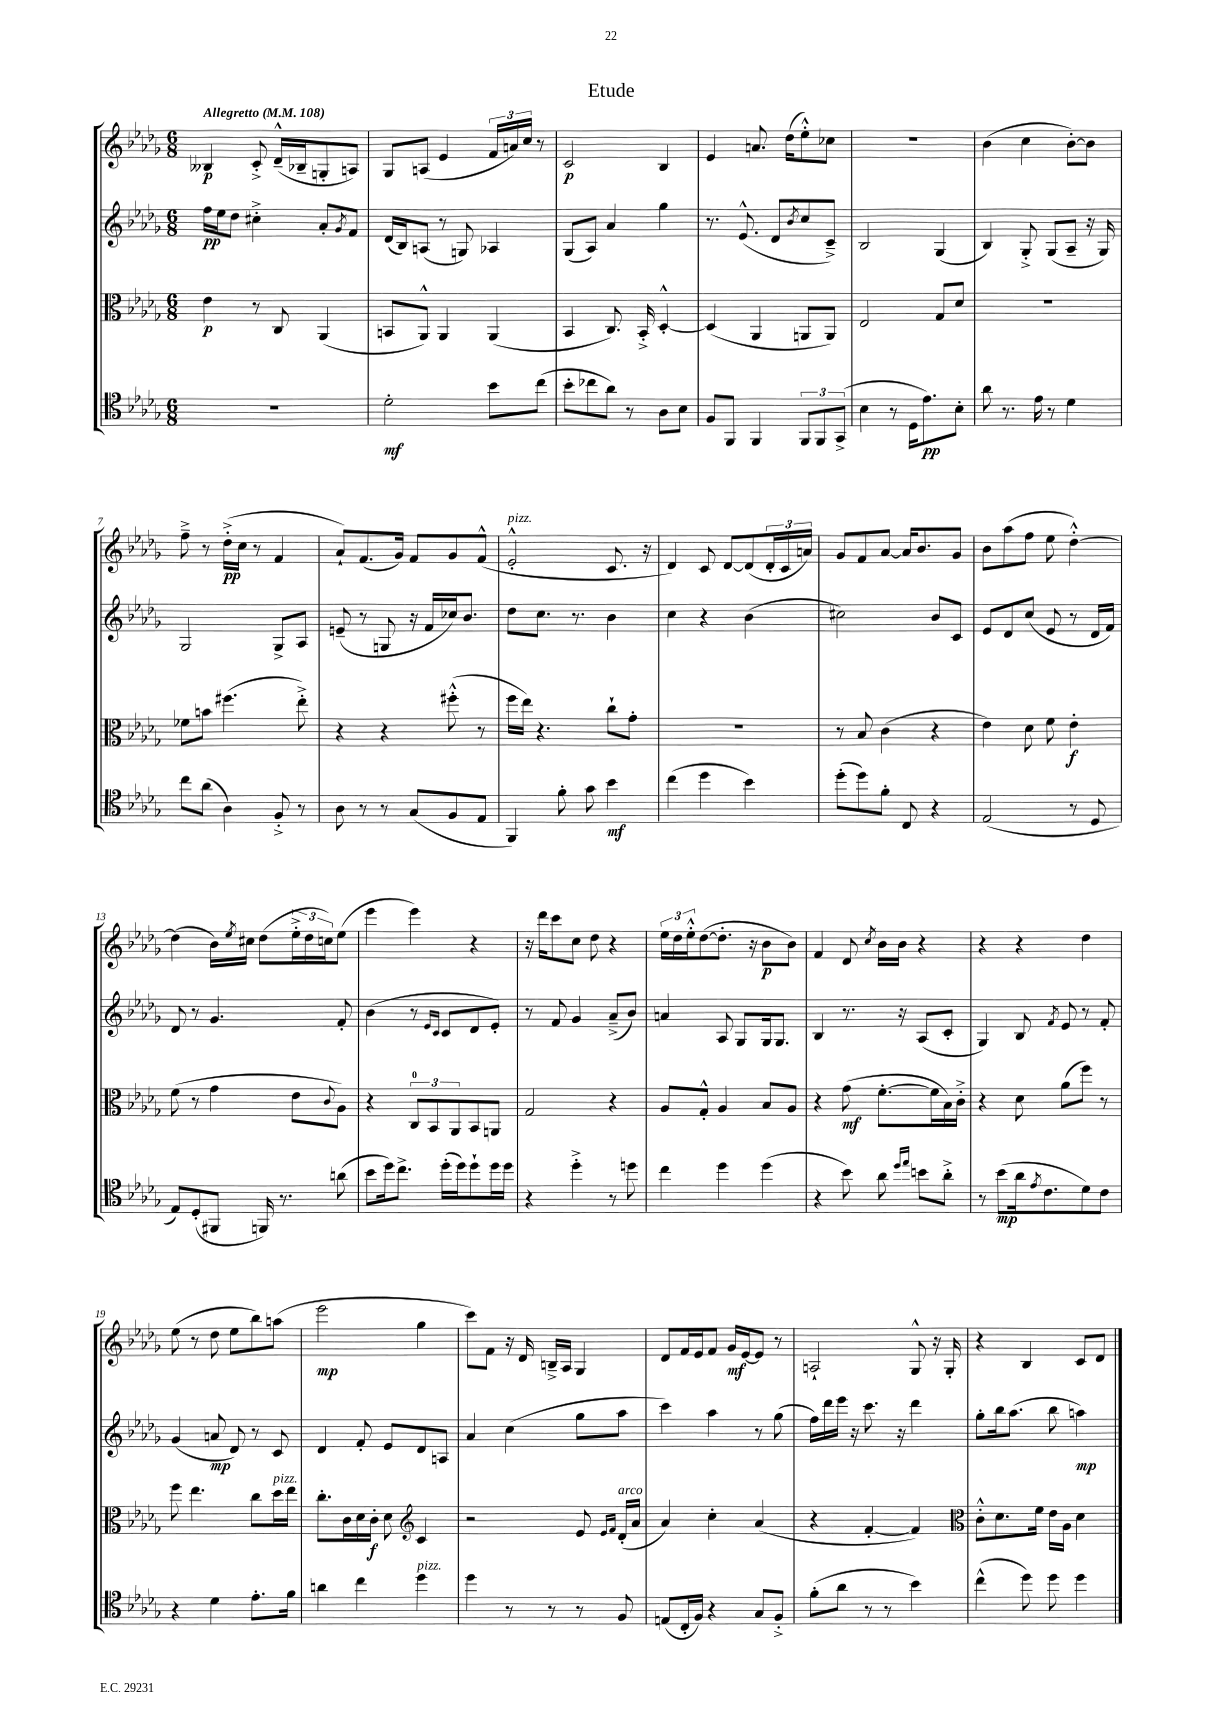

**kern	**kern	**kern	**kern
*staff4	*staff3	*staff2	*staff1
*clefC4	*clefC3	*clefG2	*clefG2
*k[b-e-a-d-g-]	*k[b-e-a-d-g-]	*k[b-e-a-d-g-]	*k[b-e-a-d-g-]
*M6/8	*M6/8	*M6/8	*M6/8
*MM108	*MM108	*MM108	*MM108
2.r	4e-\	16ff\LL	4B--/
.	.	16ee-\J	.
.	.	8dd-\J	.
.	8r	4cc#'^\	8c'^/
.	8C/	.	(16d-~^^/LL
.	.	.	16B-~/J
.	(4AA-/	8a-'/L	8G'/
.	.	8qg-/	.
.	.	8f/J	8A/J)
=	=	=	=
2d-'\	8BB/L	(16d-/LL	8G-/L
.	.	16B-/J)	.
.	8AA-^^/J)	(8A/J	(8A/J
.	4AA-/	8r	4e-/
.	.	8G/)	.
8b-\L	(4AA-/	4A-/	24f/LL
.	.	.	24a/)
.	.	.	24cc/JJ
(8cc\J	.	.	8r
=	=	=	=
8b-'\L	4BB-/	(8G-/L	2c/
8cc-\	.	8A-/J)	.
8a-\J)	8.C/)	4a-/	.
8r	.	.	.
.	16BB-'^/	.	.
8A-\L	[4D-'^^/	4gg-\	4B-/
8B-\J	.	.	.
=	=	=	=
8F/L	(4D-/]	8.r	4e-/
8FF/J	.	.	.
.	.	(8.e-^^/	.
4FF/	4AA-/	.	8.a/
.	.	8d-/L	.
.	.	.	(16dd-\LK
.	.	8qb-/	.
12FF/L	8AA/L	8cc/	8ee-'^^\)
12FF/	.	.	.
.	8AA/J)	8c~^/J)	8cc-\J
(12GG-^/J	.	.	.
=	=	=	=
4B-\	2E-/	2B-/	2.r
8r	.	.	.
16D-\LK	.	.	.
8.e-\)	.	.	.
.	8G-/L	(4G-/	.
8B-'\J	8d-/J	.	.
=	=	=	=
8a-\	2.r	4B-/)	(4b-\
8.r	.	.	.
.	.	8G-'^/	4cc\
16e-\	.	.	.
8r	.	(8G-/L	.
4d-\	.	8A-~/J	[8b-'\L)
.	.	16r	8b-\]J
.	.	16G-/)	.
=	=	=	=
8cc\L	8f-\L	2G-/	8ff~^\
(8a-\J	8b\J	.	8r
4A-\)	(4.ff#\	.	(16dd-'^\LL
.	.	.	16cc\JJ
.	.	.	8r
8F'^/	.	8G-^/L	4f/
8r	8ee-'^\)	8A-/J	.
=	=	=	=
8A-\	4r	(8e~/	8a-`/L)
8r	.	8r	(8.f/
8r	4r	8G/	.
.	.	.	16g-/Jk)
(8G-/L	.	16r	8f/L
.	.	16f/LL	.
8F/	(8ff#'^^\	16cc-/J)	8g-/
.	.	8.b-/J	.
8E-/J	8r	.	(8f^^/J
=	=	=	=
4FF/)	16ff\LL	8dd-\L	2e-'^^/
.	16ee-\JJ)	.	.
.	4.r	8.cc\J	.
8f'\	.	.	.
.	.	8.r	.
8g-\	.	.	.
4b-\	8cc`\L	4b-\	8.c/
.	8g-'\J	.	.
.	.	.	16r
=	=	=	=
(4cc\	2.r	4cc\	4d-/)
4dd-\	.	4r	8c/
.	.	.	[8d-/L
4b-\)	.	(4b-\	(8d-/]
.	.	.	24d-'/L
.	.	.	24c/
.	.	.	24a/JJ)
=	=	=	=
(8dd-'\L	8r	2cc#\)	8g-/L
8dd-\)	8B-/	.	8f/
8f'\J	(4c\	.	[8a-/J
8C/	.	.	16a-/]LK
.	.	.	8.b-/
4r	4r	8b-/L	.
.	.	8c/J	8g-/J
=	=	=	=
(2E-/	4e-\)	8e-/L	8b-\L
.	.	8d-/	(8aa-\
.	8d-\	(8cc/J	8ff\J
.	8f\	8e-/	8ee-\
8r	4e-'\	8r	[4dd-'^^\)
8D-/	.	16d-/LL	.
.	.	16f/JJ)	.
=	=	=	=
8E-/L)	(8f\	8d-/	(4dd-\]
(8D-'/	8r	8r	.
8FF#/J	4g-\	4.g-/	16b-\LL)
.	.	.	8qee-/
.	.	.	16cc#\JJ
16FF/)	.	.	(8dd-\L
8.r	.	.	.
.	8e-\L	.	24ee-'^\L
.	.	.	24dd-\
.	.	.	24cc\J)
.	8qqc/	.	.
(8a\	8A-\J)	8f'/	(8ee-\J
=	=	=	=
8b-\L	4r	(4b-\	4eee-\
16dd-\k)	.	.	.
8.cc^\J	.	.	.
.	12C/L	8r	4eee-\)
.	12BB-/	.	.
.	.	16qqe-/LL	.
.	.	16qqc/JJ	.
(16dd-'\LL	.	8c/L	.
.	12AA-/	.	.
16dd-\J)	.	.	.
8dd-`\	8BB-/	8d-/	4r
16dd-\L	8AA/J	8e-'/J)	.
16dd-\JJ	.	.	.
=	=	=	=
4r	2G-/	8r	16r
.	.	.	16ddd-\LK
.	.	8f/	8ccc\
4dd-'^\	.	4g-/	8cc\J
.	.	.	8dd-\
8r	4r	(8a-~^/L	4r
8dd\	.	8b-/J)	.
=	=	=	=
4cc\	8A-/L	4a/	24ee-\LL
.	.	.	24dd-\
.	.	.	24ee-'^^\J
.	8G-'^^/J	.	([8dd-\
4dd-\	4A-/	8A-/	8.dd-'\]J
.	.	8G-/L	.
.	.	.	16r
(4dd-\	8B-/L	16G-/k	8b-\L
.	.	8.G-/J	.
.	8A-/J	.	8b-\J)
=	=	=	=
4r	4r	4B-/	4f/
8b-\)	(8g-\	8.r	8d-/
.	.	.	8qcc/
8a-\	[8.f'\L	.	16b-\LL
.	.	16r	16b-\JJ
16qqdd-/LL	.	.	.
16qqee-/JJ	.	.	.
8b\L	.	(8A-/L	4r
.	16f\]L	.	.
8a-'^\J	16B-\)	8c'/J	.
.	16c'^\JJ	.	.
=	=	=	=
8r	4r	4G-/)	4r
(8b-\L	.	.	.
16a-\k	8d-\	8B-/	4r
8qe-/	.	.	.
8.c\	.	.	.
.	.	8qf/	.
.	(8a-\L	8e-/	.
8d-\)	8ff\J)	8r	4dd-\
8c\J	8r	8f'/	.
=	=	=	=
4r	8ff\	(4g-/	(8ee-\
.	4.ee-\	.	8r
4d-\	.	8a/	8dd-\
.	.	8d-/)	8ee-\L
8.e-'\L	8cc\L	8r	8bb-\)
.	16dd-\L	8c/	(8aa\J
16f\Jk	16ee-\JJ	.	.
=	=	=	=
4a\	8.cc'\L	4d-/	2eee-\
.	16c\L	.	.
4cc\	16d-\	8f'/	.
.	16c'\JJ	.	.
.	8d-\	8e-/L	.
*	*clefG2	*	*
4dd-\	4c/	8d-/	4gg-\
.	.	8A/J	.
=	=	=	=
4dd-\	2r	4a-/	8ccc\L)
.	.	.	8f\J
8r	.	(4cc\	16r
.	.	.	16d-/
8r	.	.	16B~^/LL
.	.	.	16A-/JJ
8r	8e-/	8gg-\L	4G-/
.	16qqe-/LL	.	.
.	16qqf/JJ	.	.
8F/	(16d-'/LL	8aa-\J	.
.	16a-/JJ	.	.
=	=	=	=
(8E/L	4a-/)	4ccc\)	8d-/L
16C'/L	.	.	16f/L
16F/JJ)	.	.	16e-/J
4r	4cc'\	4aa-\	8f/J
.	.	.	16g-/LL
.	.	.	[16e-/J
8G-/L	(4a-/	8r	8e-/]J
8F'^/J	.	(8gg-\	8r
=	=	=	=
(8f'\L	4r	16ff\LL)	2A`/
.	.	16ddd-\	.
8a-\J	.	16eee-\JJ	.
.	.	16r	.
8r	[4f'/	8.ccc\	.
8r	.	.	.
.	.	16r	.
4b-\)	4f/])	4ddd-\	8G-^^/
.	.	.	16r
.	.	.	16G-'/
=	=	=	=
*	*clefC3	*	*
(4cc^^\	8c'^^\L	8gg-'\L	4r
.	8.d-\	16bb-\k	.
.	.	(8.aa-\J	.
8dd-\)	.	.	4B-/
.	16f\Jk	.	.
8dd-\	16e-\LL	8bb-\	.
.	16A-\JJ	.	.
4dd-\	4d-\	4aa\)	8c/L
.	.	.	8d-/J
==	==	==	==
*-	*-	*-	*-
